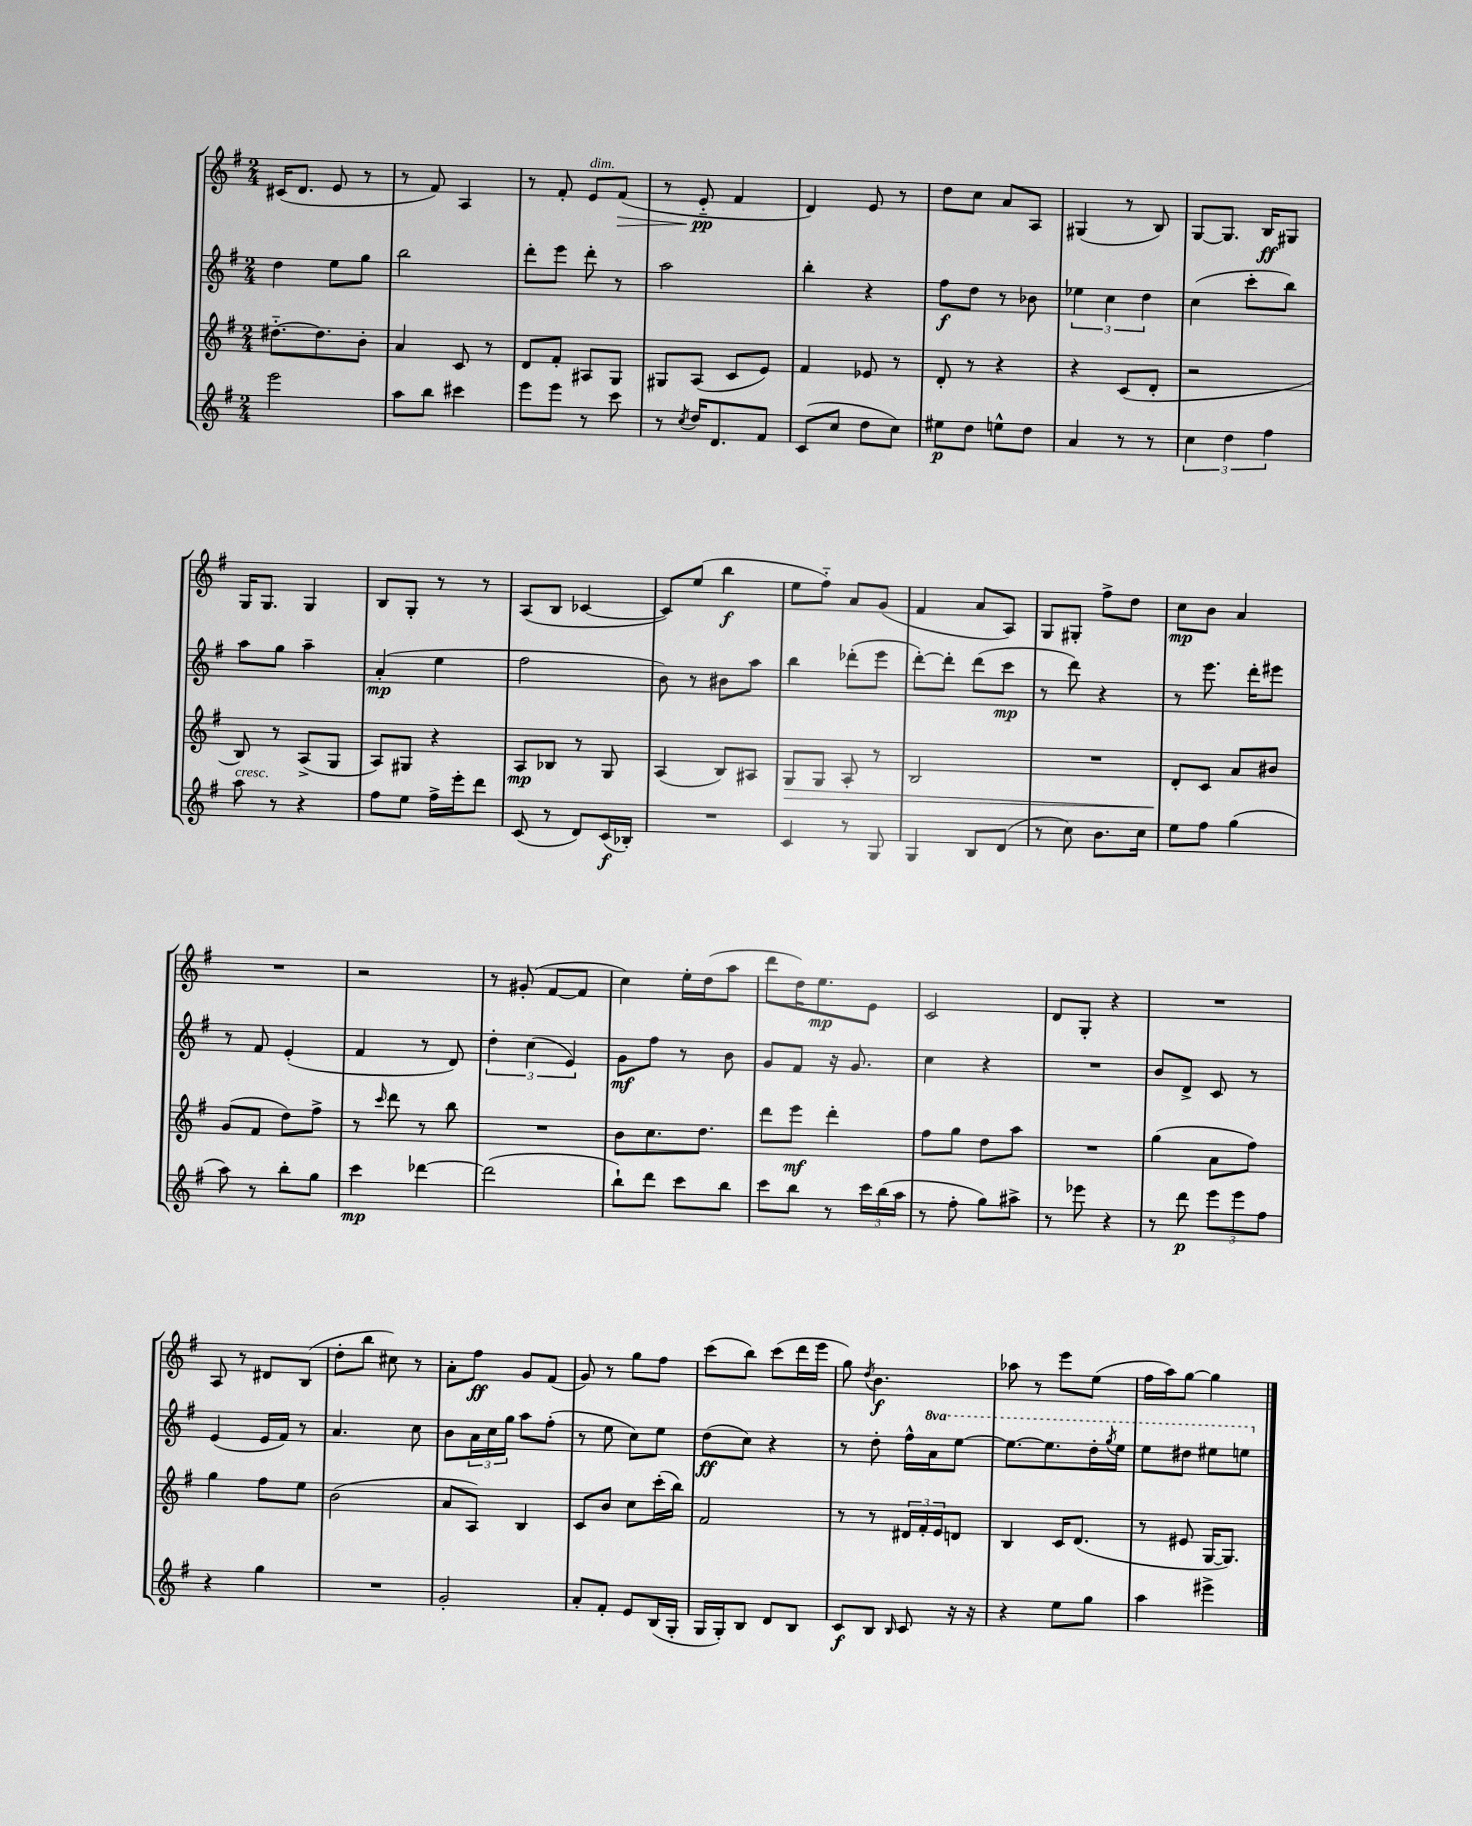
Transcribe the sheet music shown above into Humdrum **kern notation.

**kern	**kern	**kern	**kern
*staff4	*staff3	*staff2	*staff1
*clefG2	*clefG2	*clefG2	*clefG2
*k[f#]	*k[f#]	*k[f#]	*k[f#]
*M2/4	*M2/4	*M2/4	*M2/4
2eee	[8.dd#'~	4dd	(16c#
.	.	.	8.d
.	8.dd#]	.	.
.	.	8ee	8e
.	8b'	8gg	8r
=	=	=	=
8aa	4a	2bb	8r
8bb	.	.	8f#)
4ccc#	8c	.	4A
.	8r	.	.
=	=	=	=
8eee	8d	8ddd'	8r
8eee	8f#'	8eee	8f#'
8r	8A#	8ddd'	8e
8ccc	8G	8r	(8f#
=	=	=	=
8r	8G#	2aa	8r
8qcc	.	.	.
16dd	(8A	.	8e'~
8.d	.	.	.
.	8c	.	4f#
8f#	8e)	.	.
=	=	=	=
(8c	4f#	4bb'	4d)
8cc	.	.	.
8dd	8e-	4r	8e
8cc)	8r	.	8r
=	=	=	=
8ee#	8d'	8ff#	8dd
8dd	8r	8dd	8cc
8ee^^	4r	8r	8a
8dd	.	8b-	8A
=	=	=	=
4a	4r	6ee-	(4G#
.	.	6cc	.
8r	(8c	.	8r
.	.	6dd	.
8r	8d'	.	8B)
=	=	=	=
6cc	2r	(4cc	[8G
.	.	.	8.G]
6dd	.	.	.
.	.	8ccc'	.
.	.	.	16B
6ff#	.	.	.
.	.	8bb)	8G#
=	=	=	=
8aa	8B)	8aa	16G
.	.	.	8.G
8r	8r	8gg	.
4r	(8A^	4aa~	4G
.	8G	.	.
=	=	=	=
8ff#	8A)	(4a'	8B
8ee	8G#	.	8G'
16ff#^	4r	4ee	8r
16eee'	.	.	.
8ddd	.	.	8r
=	=	=	=
(8c	8A	2ff#	(8A
8r	8B-	.	8B
8d)	8r	.	[4c-
(16c	8G	.	.
16B-')	.	.	.
=	=	=	=
2r	(4A	8b)	8c-])
.	.	8r	(8ee
.	8B)	8b#	4bb
.	8A#	8aa	.
=	=	=	=
4c	8G	4bb	8ee
.	8G	.	8ff#'~)
8r	8A'	(8ddd-'	8a
8G	8r	8eee	(8g
=	=	=	=
4G	2B	[8ddd')	4f#
.	.	8ddd']	.
8B	.	(8ddd	8a
(8d	.	8ccc	8A)
=	=	=	=
8r	2r	8r	8G
8cc)	.	8ddd)	8G#'
8.b	.	4r	8ff#^
.	.	.	8dd
16cc	.	.	.
=	=	=	=
8ee	8d'	8r	8cc
8ff#	8c	8.eee	8b
(4gg	8a	.	4a
.	.	16ddd'	.
.	8b#	8eee#	.
=	=	=	=
8aa)	(8g	8r	2r
8r	8f#	8f#	.
8bb'	8dd)	(4e'	.
8gg	8ff#^	.	.
=	=	=	=
4ccc	8r	4f#	2r
.	16qqccc	.	.
.	8ddd	.	.
[4ddd-	8r	8r	.
.	8bb	8d)	.
=	=	=	=
(2ddd-]	2r	6dd'	8r
.	.	.	(8g#'
.	.	(6cc	.
.	.	.	[8f#
.	.	6e)	.
.	.	.	8f#]
=	=	=	=
8bb`)	8b	8g	4cc)
8ddd	8.cc	8ff#	.
8ccc	.	8r	16ee'
.	8.dd	.	(16dd
8bb	.	8b	8aa
=	=	=	=
8ccc	8ddd	8g	8ddd
8bb	8eee	8f#	16dd)
.	.	.	8.ee
8r	4ddd'	16r	.
.	.	8.g	.
24ccc	.	.	8e
(24bb	.	.	.
24aa	.	.	.
=	=	=	=
8r	8ff#	4cc	2c
8ff#'	8gg	.	.
8gg)	8dd	4r	.
8aa#^	8aa	.	.
=	=	=	=
8r	2r	2r	8d
8eee-	.	.	8G'
4r	.	.	4r
=	=	=	=
8r	(4gg	8b	2r
8ddd	.	8d^	.
12eee	8a	8c	.
12eee	.	.	.
.	8ff#)	8r	.
12ff#	.	.	.
=	=	=	=
4r	4gg	(4e	8A
.	.	.	8r
4gg	8ff#	16e	8d#
.	.	16f#)	.
.	8ee	8r	(8B
=	=	=	=
2r	(2b	4.a	8dd'
.	.	.	8bb
.	.	.	8cc#)
.	.	8cc	8r
=	=	=	=
2g'	8a	8b	8a'
.	8A)	24a	8ff#
.	.	24cc	.
.	.	24gg	.
.	4B	8aa	8g
.	.	(8ff#'	(8f#
=	=	=	=
8a'	8c	8r	8g)
8f#'	8b	8ee	8r
8e	8cc	8cc)	8gg
(16B	(16ccc'	8ee	8ff#
16G'	16bb)	.	.
=	=	=	=
16G	2f#	(8dd	(8ccc
16G')	.	.	.
8B	.	8cc)	8bb)
8d	.	4r	(8ccc
8B	.	.	16ddd
.	.	.	16eee
=	=	=	=
8c	8r	8r	8gg)
.	.	.	8qdd
8B	8r	8dd'	4.b
16qqB	.	.	.
8c	24d#	16ff#^^	.
.	24f#'	.	.
.	.	16aa	.
.	24e	.	.
16r	8d	[8eee	.
16r	.	.	.
=	=	=	=
4r	4B	8.eee_	8aa-
.	.	.	8r
.	.	8.eee]	.
8ee	16c	.	8eee
.	(8.d	.	.
8gg	.	16ddd'	(8ee
.	.	8qggg	.
.	.	16eee	.
=	=	=	=
4aa	8r	8eee	16ff#
.	.	.	16aa)
.	8e#	8ddd#	[8gg
4eee#^	[16G	8eee#	4gg]
.	8.G])	.	.
.	.	8eee	.
==	==	==	==
*-	*-	*-	*-
